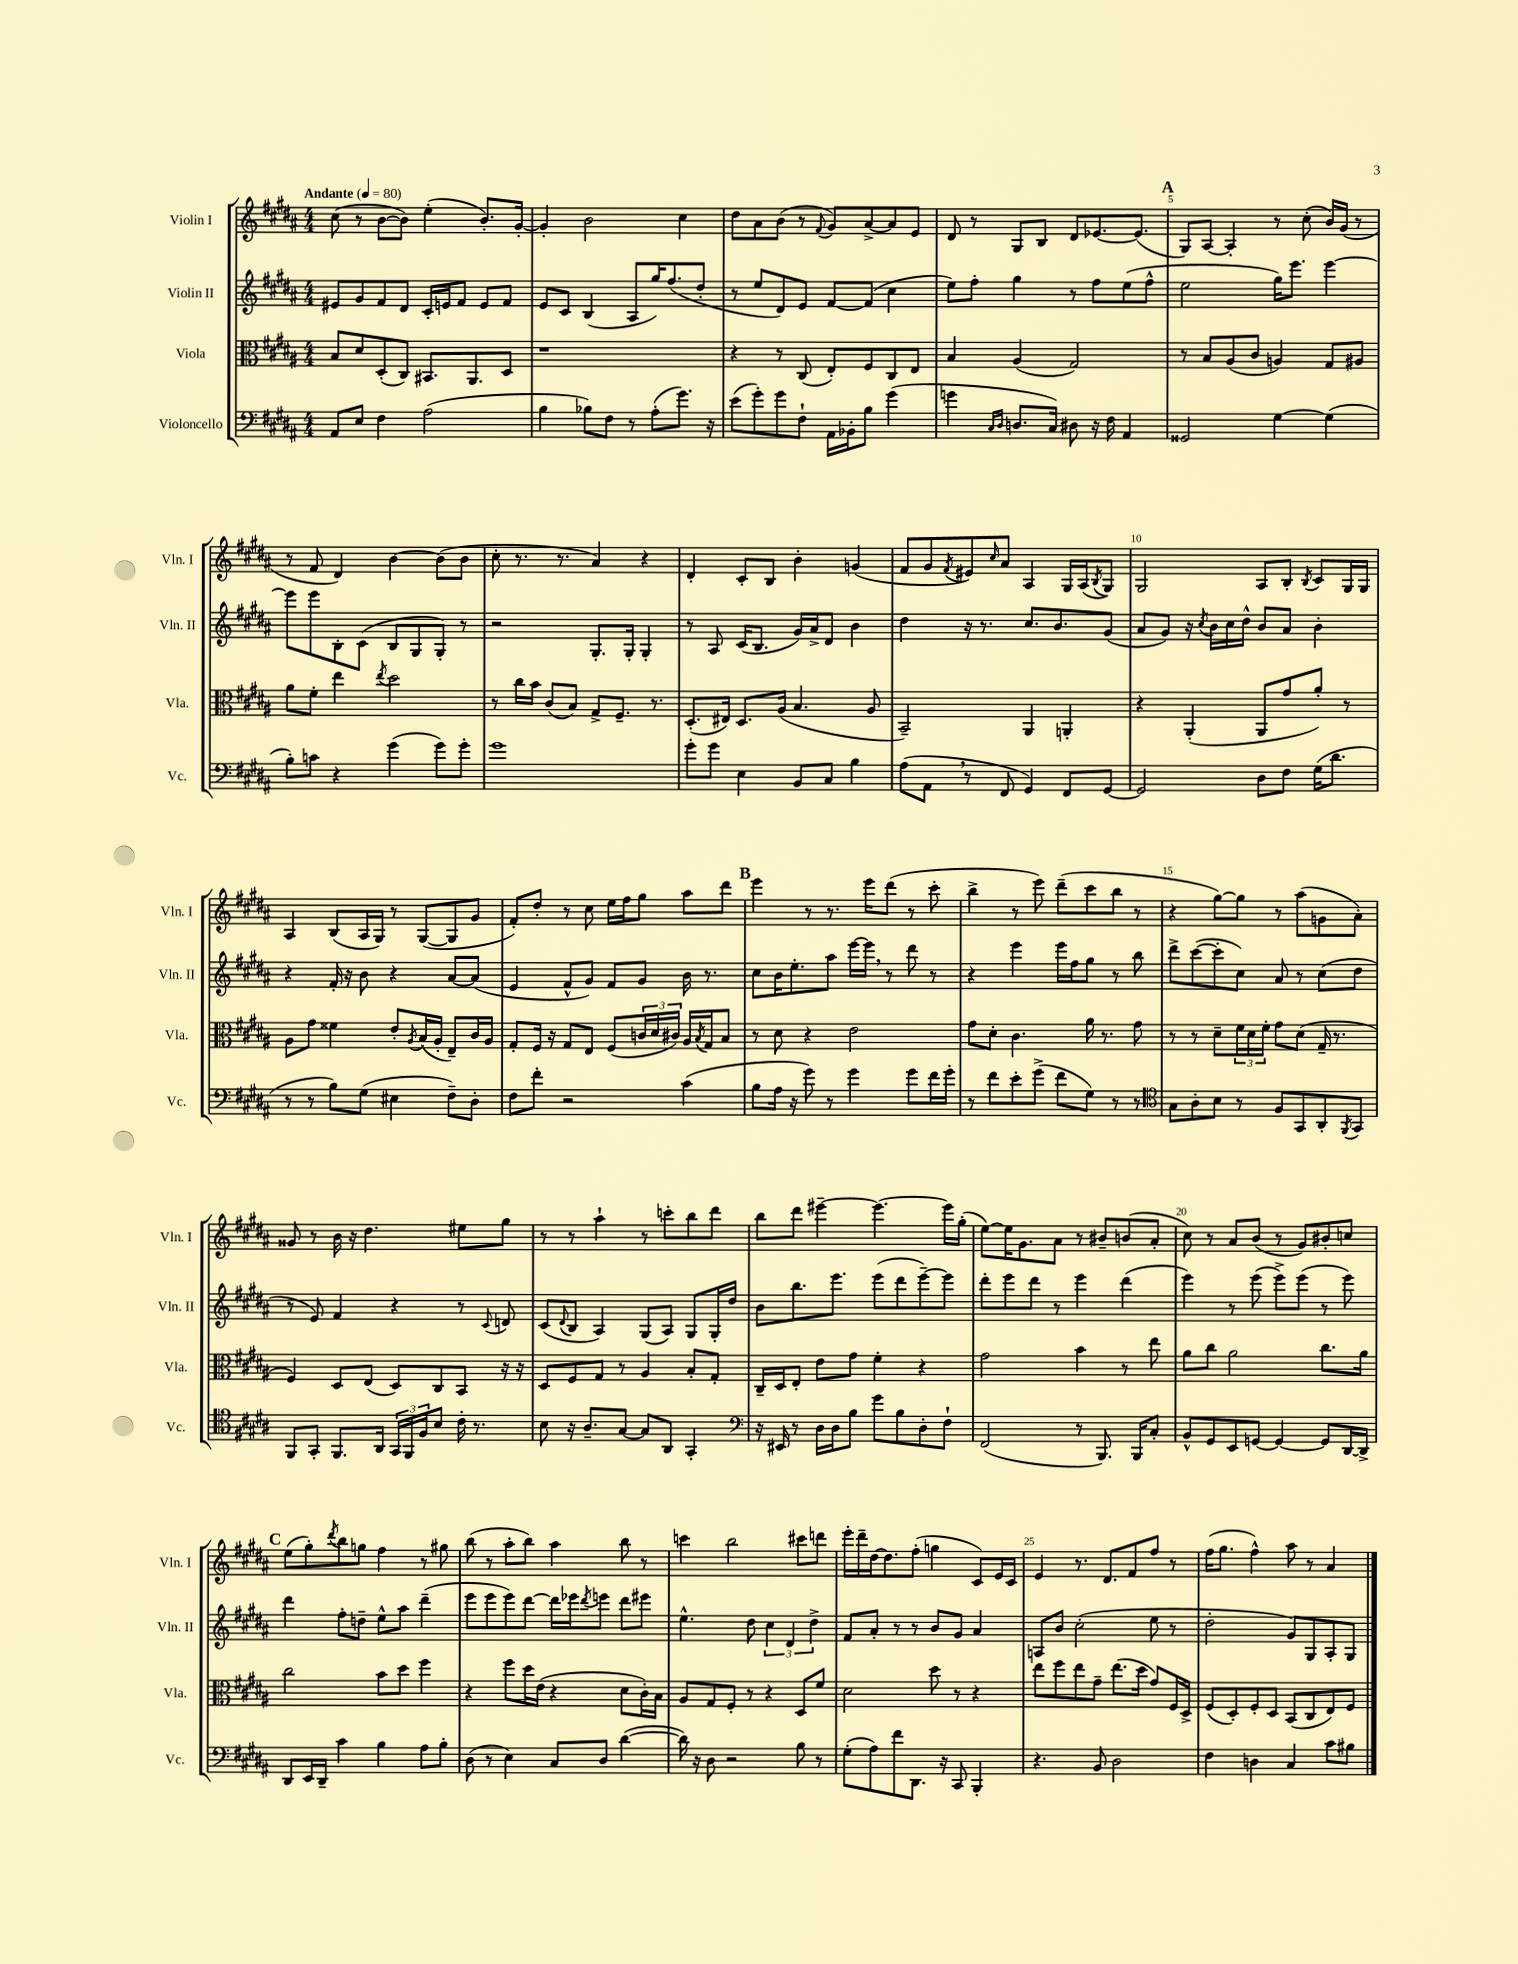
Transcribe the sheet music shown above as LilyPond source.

<<
\new StaffGroup <<
\new Staff = "s0" \with { instrumentName = "Violin I" shortInstrumentName = "Vln. I" } {
    \clef treble \key b \major \numericTimeSignature \time 4/4 \tempo "Andante" 4 = 80
    cis''8( r8 b'8~ b'8) e''4-.( b'8.-.) gis'16~-. |
    gis'4-. b'2 cis''4 |
    dis''8 ais'8 b'8( r8 \appoggiatura { fis'8 } gis'8) ais'8~-> ais'8 e'8 |
    dis'8 r8 gis8 b8 dis'8 ees'8.~ ees'8.( |
    \mark \markup { \bold "A" } gis8) ais8~ ais4-. r8 cis''8-.( b'16) gis'16( r8 |
    r8 fis'8 dis'4) b'4~ b'8( b'8 |
    cis''8-. r8. r8. ais'4) r4 |
    dis'4-. cis'8-. b8 b'4-. g'4( |
    fis'8 gis'8 \acciaccatura { fis'8 } eis'8) \grace { cis''16 } ais'8 ais4 gis16 ais16( \acciaccatura { b8 } gis8) |
    gis2 ais8 b8-. \acciaccatura { b8 } cis'8 gis16 gis16 |
    ais4 b8( ais16 gis16) r8 gis8~( gis8 gis'8 |
    fis'8-.) dis''8-. r8 cis''8 e''16 fis''16 gis''8 ais''8 dis'''8 |
    \mark \markup { \bold "B" } e'''4 r8 r8. e'''16 dis'''8( r8 cis'''8-. |
    b''4-> r8 e'''8) dis'''8--( cis'''8 b''8 r8 |
    r4 gis''8~) gis''8 r8 ais''8( g'8 ais'8-.) |
    gisis'8 r8 b'16 r16 dis''4. eis''8 gis''8 |
    r8 r8 ais''4-! r8 c'''8-. b''8 dis'''8 |
    b''8 dis'''8 eis'''4~-- eis'''4.~ eis'''16 gis''16-.( |
    e''8~) e''16 gis'8. ais'8 r8 bis'8-- b'8( ais'8-. |
    cis''8) r8 ais'8 b'8( r8 gis'8) bis'8-. c''8 |
    \mark \markup { \bold "C" } e''8( gis''8-.) \acciaccatura { dis'''8 } b''8 g''8 fis''4 r8 gis''8 |
    b''8( r8 ais''8-. b''8) ais''4 b''8 r8 |
    c'''4 b''2 cis'''8 d'''8 |
    e'''16-. dis'''16-- dis''16~ dis''8. fis''8-.( g''4 cis'8) e'16 cis'16 |
    e'4 r8. dis'8. fis'8 fis''8 r8 |
    fis''16( gis''8. fis''4-^) ais''8 r8 ais'4 \bar "|." |
}
\new Staff = "s1" \with { instrumentName = "Violin II" shortInstrumentName = "Vln. II" } {
    \clef treble \key b \major \numericTimeSignature \time 4/4
    eis'8 gis'8 fis'8 dis'8 cis'16-. e'16 fis'8 e'8 fis'8 |
    e'8 cis'8 b4( ais8 gis''16) fis''8.( dis''8-. |
    r8 e''8 dis'8) e'8 fis'8~ fis'8( cis''4 |
    e''8) fis''8-. gis''4 r8 fis''8 e''8( fis''8-^ |
    \mark \markup { \bold "A" } e''2 gis''16) e'''8. e'''4~ |
    e'''8 e'''8 b8-. cis'8( b8 gis8 gis8-.) r8 |
    r2 gis8.-. gis16-. gis4-. |
    r8 ais8 cis'16( b8. gis'16) ais'16-> dis'8 b'4 |
    dis''4 r16 r8. cis''8. b'8. gis'8( |
    ais'8 gis'8) r16 \acciaccatura { cis''8 } b'16 cis''16 dis''16-^ b'8 ais'8 b'4-. |
    r4 fis'16-. r16 b'8 r4 ais'8~ ais'8( |
    e'4 fis'8-^ gis'8) fis'8 gis'8 b'16 r8. |
    \mark \markup { \bold "B" } cis''8 b'16 e''8.-. ais''8 e'''16~ e'''16 \breathe r8 dis'''8 r8 |
    r4 e'''4 e'''16 fis''16 gis''8 r8 b''8 |
    dis'''8-> cis'''8~( cis'''8-. cis''8) ais'8 r8 cis''8( dis''8 |
    r8 e'8) fis'4 r4 r8 \appoggiatura { cis'8 } d'8 |
    cis'8( \appoggiatura { dis'8 } b8 ais4) gis8( ais8) gis8 gis16-. dis''16 |
    b'8 b''8. e'''8. e'''8( dis'''8 e'''8~--) e'''8 |
    dis'''8-. e'''8 dis'''8 r8 e'''4 dis'''4( |
    e'''4) r8 e'''8( e'''8->) e'''8( r8 e'''8) |
    \mark \markup { \bold "C" } dis'''4 fis''8-. d''8-- e''8-^ ais''8 dis'''4--( |
    e'''8 e'''8 e'''8) dis'''8~ dis'''16 ees'''16 \acciaccatura { dis'''8 } e'''8 dis'''8 eis'''8 |
    e''4.-^ dis''8 \tuplet 3/2 { cis''4 dis'4 dis''4-> } |
    fis'8 ais'8-. r8 r8 b'8 gis'8 ais'4 |
    a8 b'8 cis''2-.( e''8 r8 |
    dis''2-. gis'8) gis8 ais8-. gis8 \bar "|." |
}
\new Staff = "s2" \with { instrumentName = "Viola" shortInstrumentName = "Vla." } {
    \clef alto \key b \major \numericTimeSignature \time 4/4
    b8 dis'8 dis8-.( cis8) bis,8. ais,8. dis8 |
    r1 |
    r4 r8 cis8( e8-.) fis8 cis8 e8 |
    b4 ais4( gis2) |
    \mark \markup { \bold "A" } r8 b8 ais8( cis'8 a4) gis8 ais8 |
    ais'8 fis'8-. e''4 \acciaccatura { e''8 } dis''2 |
    r8 cis''16 b'16 cis'8( b8) gis8-> fis8.-- r8. |
    dis8.-.( eis16) dis8. ais16( b4. ais8 |
    b,2--) ais,4 a,4-. |
    r4 ais,4-.( ais,8 gis'8 ais'8-.) r8 |
    ais8 gis'8 fisis'4 e'8-. \acciaccatura { ais8 } b16( ais16-. e8--) cis'16 ais16 |
    gis8-. fis16 r16 gis8 e8 fis8( \tuplet 3/2 { c'16 dis'16 cis'16) } ais16 \acciaccatura { b8 } gis16 b8 |
    \mark \markup { \bold "B" } r8 dis'8 r4 e'2 |
    gis'8 dis'8-. cis'4. ais'16 r8. gis'8 |
    r8 r8 dis'8-- \tuplet 3/2 { fis'16 dis'16 fis'16-. } gis'8 dis'8( gis16-- r8. |
    fis4) dis8 e8( dis8) cis8 b,8 r16 r16 |
    dis8 fis8 gis8 r8 ais4 b8-. gis8-. |
    cis16-- dis16 e8-. e'8 gis'8 fis'4-. r4 |
    gis'2 b'4 r8 e''8 |
    ais'8 cis''8 ais'2 cis''8. ais'16 |
    \mark \markup { \bold "C" } cis''2 b'8 dis''8 fis''4 |
    r4 fis''8 dis''16 e'16( r4 dis'8 cis'16-.) b16 |
    ais8 gis8 fis8-. r8 r4 dis8 fis'8 |
    dis'2 dis''8 r8 r4 |
    e''8 fis''8 e''8 gis'8-- e''8.( dis''16 gis'8) fis16 dis16-> |
    fis8( dis8-.) fis8-. dis8 b,8( cis8 e8) fis8 \bar "|." |
}
\new Staff = "s3" \with { instrumentName = "Violoncello" shortInstrumentName = "Vc." } {
    \clef bass \key b \major \numericTimeSignature \time 4/4
    ais,8 e8 fis4 ais2( |
    b4 bes8) fis8 r8 ais8-.( gis'8.) r16 |
    e'8( gis'8-.) gis'8 fis8-! ais,16 bes,16-. b8 gis'4( |
    g'4 \grace { cis16 dis16 } d8. cis16) dis8 r16 fis16 ais,4 |
    \mark \markup { \bold "A" } gisis,2 gis4~ gis4( |
    b8-.) c'8 r4 gis'4( gis'8) gis'8-. |
    gis'1 |
    gis'8-. gis'8 e4 b,8 cis8 b4 |
    ais8( ais,8 \breathe r8 fis,8 gis,4) fis,8 gis,8~ |
    gis,2 dis8 fis8 gis16( dis'8. |
    r8 r8 b8) gis8( eis4 fis8--) dis8-. |
    fis8 fis'8-. r2 cis'4( |
    \mark \markup { \bold "B" } b8 ais16 r16 gis'8) r8 gis'4 gis'8 fis'16 gis'16-. |
    r8 fis'8 e'8-. gis'8->( fis'8 gis8) r8 r8 |
    \clef tenor gis8 ais8-. b8 r8 fis8 gis,8 ais,8-. \acciaccatura { fis,8 } gis,8 |
    fis,8 gis,8-. fis,8. ais,16 \tuplet 3/2 { gis,16 fis,16 fis16 } b8 cis'16-. r8. |
    b8 r16 ais8.-- gis8~ gis8 ais,8 gis,4-. |
    \clef bass r16 eis,16 r8 dis16 dis16 b8 gis'8 b8 dis8-. fis8-! |
    fis,2( r8 b,,8.) b,,16 cis8-. |
    b,8-^ gis,8 e,8 g,8~ g,4~ g,8 dis,16~ dis,16-> |
    \mark \markup { \bold "C" } dis,8 e,16 dis,16-- cis'4 b4 ais8 b8-. |
    dis8( r8 e4) cis8 dis8 dis'4~( |
    dis'16) r16 dis8 r2 b8 r8 |
    gis8-.( ais8) fis'8 dis,8. r16 cis,8 b,,4-. |
    r4. b,8 dis2 |
    fis4 d4 cis4 cis'8 bis8 \bar "|." |
}
>>
>>
\layout { \context { \Score \override BarNumber.break-visibility = ##(#f #t #t) barNumberVisibility = #(every-nth-bar-number-visible 5) } }
